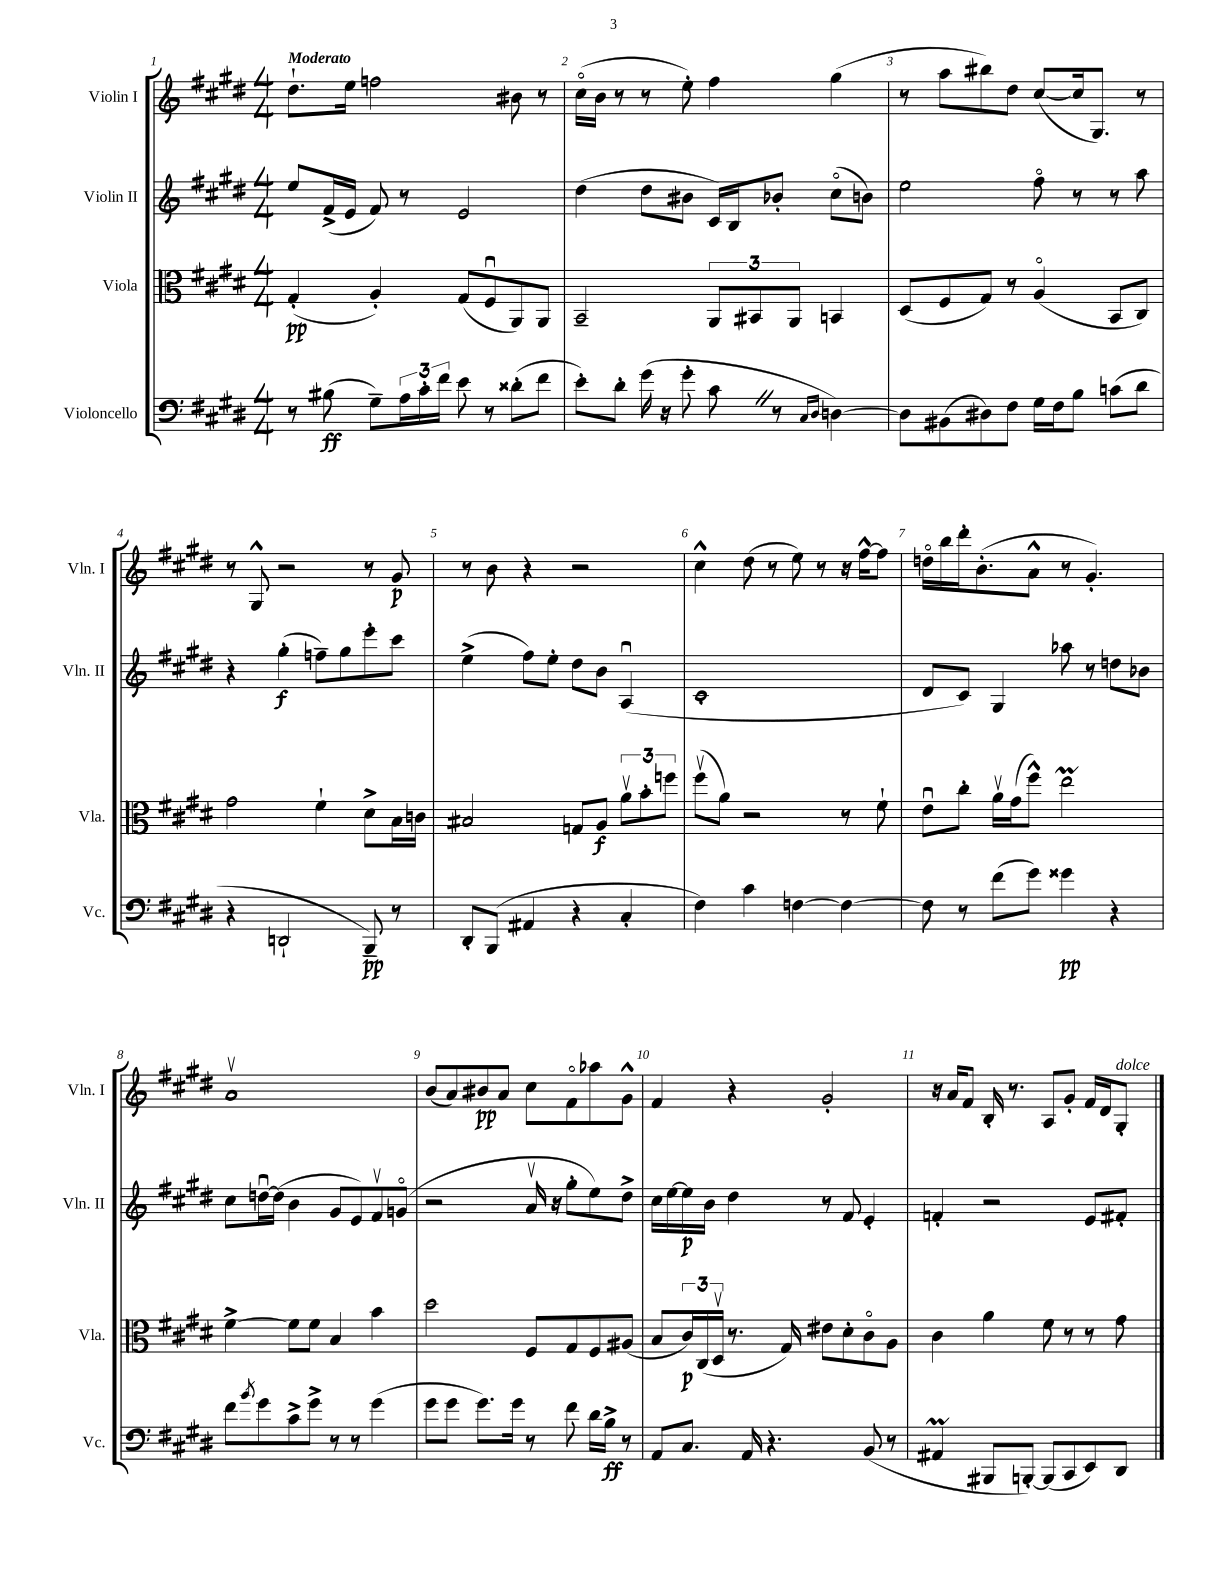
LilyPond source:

<<
\new StaffGroup <<
\new Staff = "s0" \with { instrumentName = "Violin I" shortInstrumentName = "Vln. I" } {
    \clef treble \key e \major \numericTimeSignature \time 4/4 \tempo "Moderato"
    dis''8.-! e''16 f''2 bis'8 r8 |
    cis''16\flageolet( b'16 r8 r8 e''8-.) fis''4 gis''4( |
    r8 a''8 bis''8) dis''8 cis''8~( cis''16 gis8.) r8 |
    r8 gis8-^ r2 r8 gis'8\p |
    r8 b'8 r4 r2 |
    cis''4-^ dis''8( r8 e''8) r8 r16 fis''16~-^ fis''8 |
    d''16\flageolet b''16 dis'''16-. b'8.-.( a'8-^ r8 gis'4.-.) |
    a'1\upbow |
    b'8( a'8) bis'8\pp a'8 cis''8 fis'8\flageolet aes''8 gis'8-^ |
    fis'4 r4 gis'2-. |
    r16 a'16 fis'8 b16-. r8. a8 gis'8-. fis'16 dis'16 gis8-.^\markup { \italic "dolce" } \bar "|." |
}
\new Staff = "s1" \with { instrumentName = "Violin II" shortInstrumentName = "Vln. II" } {
    \clef treble \key e \major \numericTimeSignature \time 4/4
    e''8 fis'16->( e'16 fis'8) r8 e'2 |
    dis''4( dis''8 bis'8 cis'16) b16 bes'8-. cis''8\flageolet( b'8) |
    e''2 fis''8\flageolet r8 r8 a''8 |
    r4 gis''4-.\f( f''8--) gis''8 e'''8-. cis'''8 |
    e''4->( fis''8) e''8-. dis''8 b'8 a4\downbow( |
    cis'1-. |
    dis'8 cis'8) gis4 aes''8 r8 d''8 bes'8 |
    cis''8 d''16~\downbow d''16( b'4 gis'8 e'8) fis'8\upbow g'8\flageolet( |
    r2 a'16\upbow r16 gis''8-. e''8) dis''8-> |
    cis''16 e''16~ e''16\p b'16 dis''4 r8 fis'8 e'4-. |
    f'4-. r2 e'8 fis'8-. \bar "|." |
}
\new Staff = "s2" \with { instrumentName = "Viola" shortInstrumentName = "Vla." } {
    \clef alto \key e \major \numericTimeSignature \time 4/4
    gis4-.\pp( a4-.) gis8( fis8\downbow a,8) a,8 |
    b,2-- \tuplet 3/2 { a,8 bis,8 a,8 } b,4 |
    dis8( fis8 gis8) r8 a4\flageolet( b,8 cis8) |
    gis'2 fis'4-! dis'8-> b16 c'16 |
    bis2 g8 a8\f \tuplet 3/2 { a'8\upbow b'8-. f''8 } |
    fis''8\upbow( a'8) r2 r8 fis'8-! |
    e'8\downbow cis''8-. a'16\upbow gis'16( fis''8-^) e''2\prall |
    fis'4~-> fis'8 fis'8 b4 b'4 |
    dis''2 fis8 gis8 fis8 ais8( |
    b8 \tuplet 3/2 { cis'16\p) cis16( dis16\upbow } r8. gis16) eis'8 dis'8-. cis'8\flageolet a8 |
    cis'4 a'4 fis'8 r8 r8 gis'8 \bar "|." |
}
\new Staff = "s3" \with { instrumentName = "Violoncello" shortInstrumentName = "Vc." } {
    \clef bass \key e \major \numericTimeSignature \time 4/4
    r8 bis8\ff( gis8--) \tuplet 3/2 { a16 cis'16-. fis'16 } e'8 r8 disis'8-.( fis'8 |
    e'8-.) dis'8-. gis'16( r16 gis'8-. cis'8 \once \override BreathingSign.text = \markup { \musicglyph "scripts.caesura.straight" } \breathe r8 \grace { cis16 dis16 } d4~) |
    d8 bis,8( dis8) fis8 gis16 fis16 b8 c'8( dis'8 |
    r4 d,2-! b,,8--\pp) r8 |
    dis,8-. b,,8( ais,4 r4 cis4-. |
    fis4) cis'4 f4~ f4~ |
    f8 r8 fis'8( gis'8) gisis'4\pp r4 |
    fis'8 \acciaccatura { b'8 } gis'8 cis'8-> gis'8-> r8 r8 gis'4( |
    gis'8 gis'8 gis'8.) gis'16 r8 fis'8 dis'16 b16->\ff r8 |
    a,8 cis8. a,16 r4. b,8( r8 |
    ais,4\prall bis,,8 b,,8~-.) b,,8( cis,8 e,8) dis,8 \bar "|." |
}
>>
>>
\layout { \context { \Score \override BarNumber.break-visibility = ##(#f #t #t) barNumberVisibility = #all-bar-numbers-visible } }
